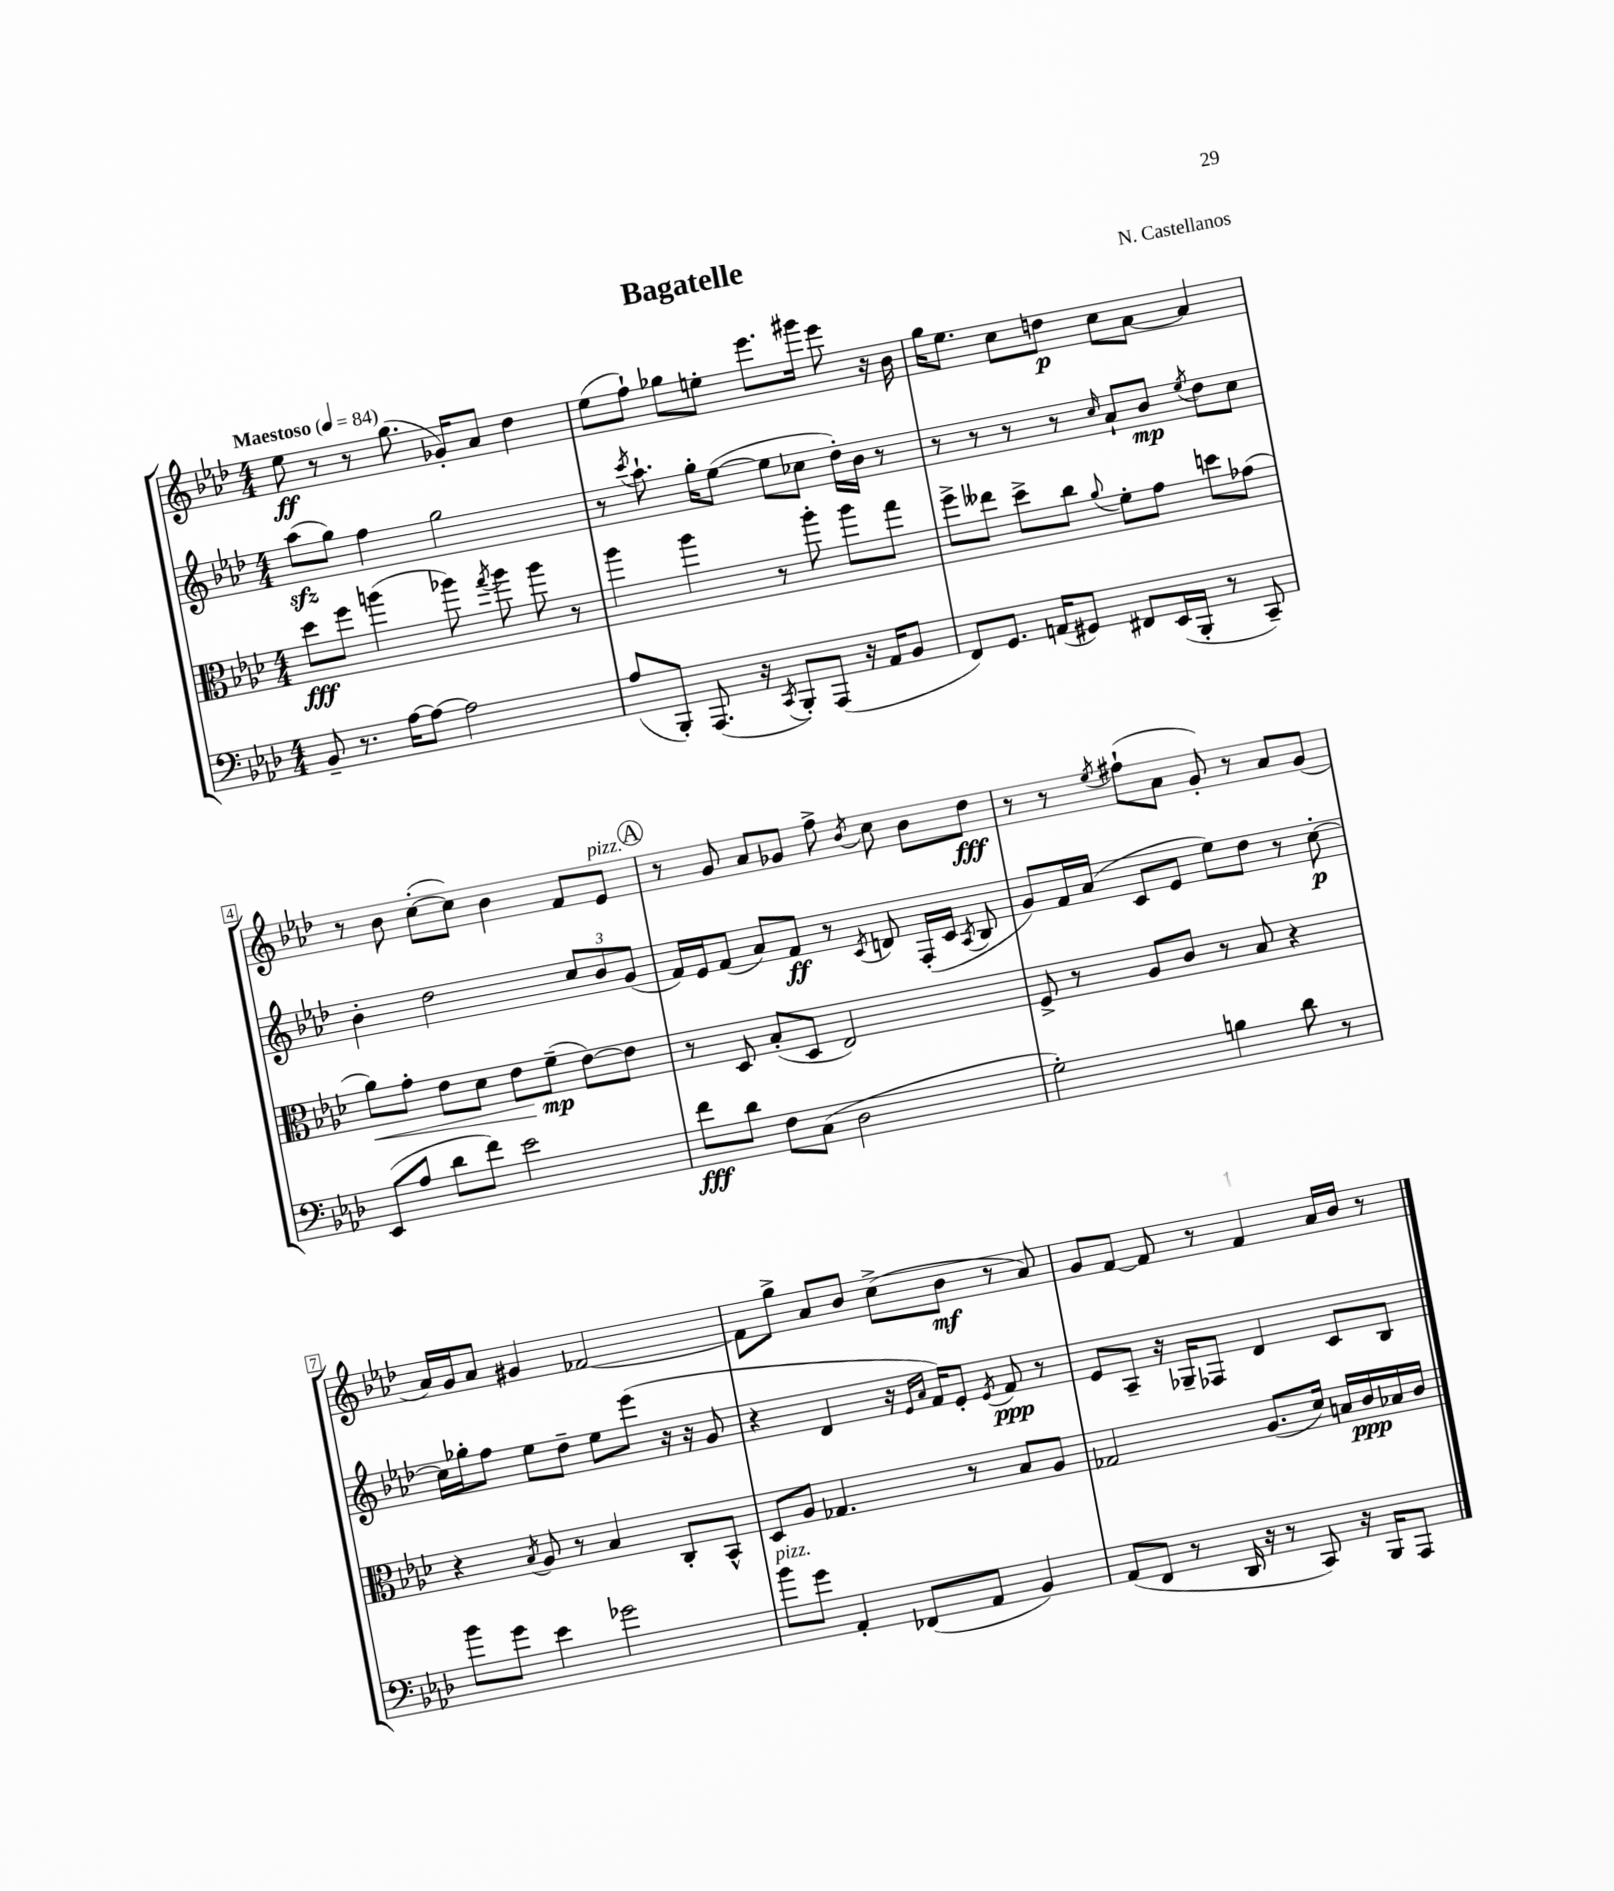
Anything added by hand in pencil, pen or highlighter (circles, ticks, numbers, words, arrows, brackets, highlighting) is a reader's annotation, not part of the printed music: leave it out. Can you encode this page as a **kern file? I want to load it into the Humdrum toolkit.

**kern	**kern	**kern	**kern
*staff4	*staff3	*staff2	*staff1
*clefF4	*clefC3	*clefG2	*clefG2
*k[b-e-a-d-]	*k[b-e-a-d-]	*k[b-e-a-d-]	*k[b-e-a-d-]
*M4/4	*M4/4	*M4/4	*M4/4
*MM84	*MM84	*MM84	*MM84
8BB-~	8dd-	(8aa-	8ee-
8.r	8ff	8gg)	8r
.	(4aa	4ff	8r
[16A-	.	.	.
8A-_	.	.	(8.gg
2A-]	8aa-)	2gg	.
.	.	.	16g-')
.	8qgg	.	.
.	8aa-	.	8a-
.	8aa-	.	4dd-
.	8r	.	.
=	=	=	=
(8A-	4aa-	8r	(8ee-
.	.	8qccc	.
8BBB-')	.	8.aa-`	8ff`)
(8.AAA-	4aa-	.	8gg-
.	.	16gg'	.
.	.	([8ee-	8ee'
16r	.	.	.
8qCC	.	.	.
8BBB-')	8r	8ee-]	8.eee-
(8AAA-	8aa-'	8cc-	.
.	.	.	16ggg#
16r	8aa-	16dd-')	8eee-
16AA-	.	16b-	.
8BB-	8gg	8r	16r
.	.	.	16b-
=	=	=	=
8FF)	8ff^	8r	16gg
.	.	.	8.ee-
8.GG	8ee--	8r	.
.	8dd-^	8r	8cc
(16AA	.	.	.
8GG#)	8cc	8r	8dd
.	8qqa-	16qqcc	.
8FF#	8f'	8a-`	8cc
(16EE-	8g	8b-	[8a-
16BBB-'	.	.	.
.	.	8qee-	.
8r	8dd	8dd-	4a-]
8CC~)	(8g-	8cc	.
=	=	=	=
(8EE-	8a-)	4b-'	8r
8A-	8g'	.	8b-
8d-	8e-	2dd-	([8cc'
8f)	8d-	.	8cc])
2e-	8e-	.	4b-
.	(8f~	.	.
.	[8e-)	12cc	8f
.	.	12b-	.
.	8e-]	.	8e-
.	.	(12g	.
=	=	=	=
8f	8r	16f)	8r
.	.	16e-	.
8d-	8D-	(8f	8g
8F	(8B-'	8a-)	8a-
(8C	8D-	8f	8g-
2D-	2E-)	8r	8ff^
.	.	8qc	8qb-
.	.	8d	8cc
.	.	(16F'	8b-
.	.	16c	.
.	.	8qA-	.
.	.	8B-	8dd-
=	=	=	=
2G')	8F^	8g)	8r
.	8r	16f	8r
.	.	(16a-	.
.	.	.	8qee-
.	8A-	8c	(8ff#`
.	8c	8e-	8a-
4B	8r	8ee-)	8g')
.	8B-	8dd-	8r
8d-	4r	8r	8a-
8r	.	[8cc'	(8g
=	=	=	=
8b-	4r	16cc]	16a-)
.	.	16gg-'	16g
8g	.	8ff	8a-
.	8qB-	.	.
4e-	8A-	8ee-	4g#
.	8r	8dd-~	.
2g-	4B-	8ee-	[2f-
.	.	(8eee-	.
.	8C'	16r	.
.	.	16r	.
.	8BB-^^	8g	.
=	=	=	=
8b-	8D-	4r	8f-]
8g	8A-	.	8gg^
4AA-'	4.G-	4d-	8a-
.	.	.	8b-
(8FF-	.	16r	(8cc^
.	.	16qqe-	.
.	.	16qqa-	.
.	.	16f)	.
8AA-	8r	8e-'	8b-
.	.	8qe-	.
4BB-)	8B-	8f	8r
.	8A-	8r	8a-)
=	=	=	=
(8AA-	2G-	8e-	8g
8FF	.	8A-~	[8f
8r	.	16r	8f]
.	.	16G-~	.
16DD-	.	8F-	8r
16r	.	.	.
8r	(8.A-	4d-	4f
8CC)	.	.	.
.	16d-)	.	.
16r	16B	8c	16a-
16BBB-	16c	.	16b-
8AAA-	16B-	8B-	8r
.	16c	.	.
==	==	==	==
*-	*-	*-	*-
